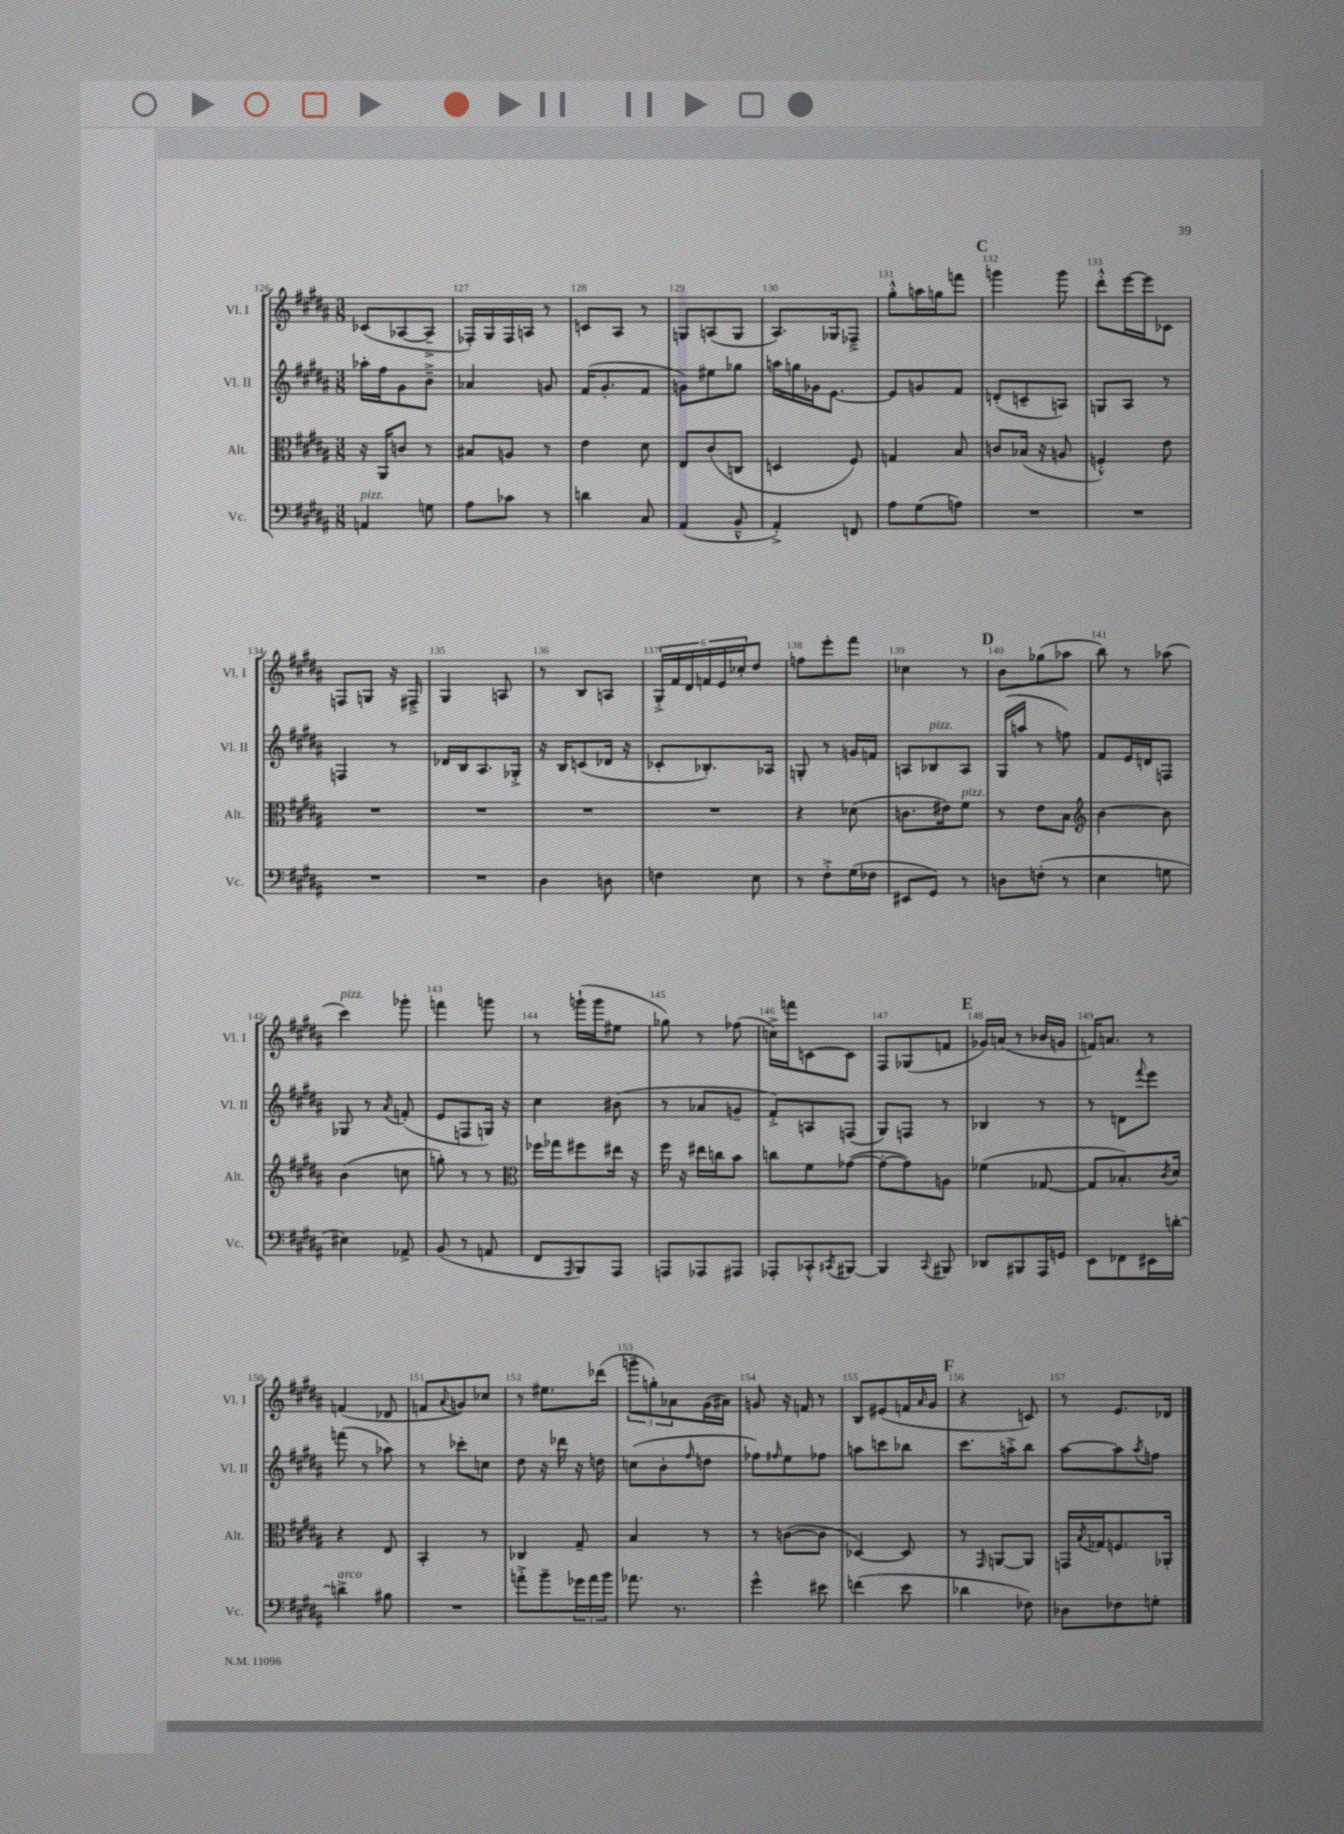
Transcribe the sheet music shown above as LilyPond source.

<<
\new StaffGroup <<
\new Staff = "s0" \with { instrumentName = "Vl. I" shortInstrumentName = "Vl. I" } {
    \clef treble \key b \major \numericTimeSignature \time 3/8
    ces'8( aes8~ aes8---> |
    fes16-.) gis16 fes16 a16 r8 |
    c'8 ais8 r8 |
    g8 a8( g8 |
    ais8.) ges16 fes8---> |
    gis''8-.-^ a''16 g''16 f'''8 |
    \mark \markup { \bold "C" } g'''4 g'''8 |
    dis'''8-.-^ e'''16~ e'''16 ces'8 |
    f8 g8 r16 fis16---> |
    gis4 a8 |
    r8 b8 a8 |
    \tuplet 6/4 { gis16-.-> fis'16 dis'16 f'16 e'16 ces''16-. } dis''8 |
    f''8 e'''8-. fis'''8 |
    ces''4 r8 |
    \mark \markup { \bold "D" } b'8 ges''8( aes''8 |
    b''8) r8 aes''8( |
    cis'''4^\markup { \italic "pizz." }) ges'''8-. |
    f'''4 g'''8 |
    r8 g'''16-!( g'''16 eis''8 |
    ges''8) r8 fes''8( |
    c''16->) f'''16 c'8~ c'8 |
    fis8 ges8( f'8 |
    \mark \markup { \bold "E" } ges'16) a'16( r8 bes'16 g'16 |
    f'16) a'8. r8 |
    f'4( des'8 |
    f'8 \appoggiatura { ais'8 } g'8) ces''8 |
    r8 eis''8. des'''16( |
    \tuplet 3/2 { g'''8-- g''8-.) aes'8 } gis'16( ais'16) |
    g'8 r16 f'16 r8 |
    b8 eis'8( f'16 \grace { ais'16 } gis'16 |
    \mark \markup { \bold "F" } r4 c'8) |
    r8 e'8. des'16 \bar "|." |
}
\new Staff = "s1" \with { instrumentName = "Vl. II" shortInstrumentName = "Vl. II" } {
    \clef treble \key b \major \numericTimeSignature \time 3/8
    aes''16-. fis''16 gis'8 b'8---> |
    aes'4 g'8 |
    fis'16( gis'8.-. fis'8 |
    g'8) eis''8 ges''8 |
    a''16 g''16 ges'16 e'8.~ |
    e'8 g'8 fis'8 |
    \mark \markup { \bold "C" } d'8-.( c'8-- a8) |
    g8 ais8 r8 |
    f4 r8 |
    des'16 b16 ais8. ges16-.-> |
    r16 b16 c'8( des'16 r16 |
    ces'8-. bes8.-.) aes16 |
    g8-. r8 g'16 f'16 |
    a8 bes8^\markup { \italic "pizz." } a8 |
    \mark \markup { \bold "D" } gis16( a''16 r8 f''8) |
    fis'8 e'16 d'16 f8 |
    ges8 r8 \acciaccatura { ais'8 } f'8-.( |
    e'8 f8 g16) r16 |
    cis''4 bis'8( |
    r8 aes'8 g'8-- |
    fis'8-.->) a8 f8( |
    gis8) f8 r8 |
    \mark \markup { \bold "E" } bes4 r8 |
    r8 d'8 \appoggiatura { fis'''8 } e'''8 |
    f'''8( r8 aes''8) |
    r8 ces'''8-. c''8 |
    dis''8 r16 des'''16 r16 d''16 |
    c''8( b'8-. \grace { fis''16 } d''8 |
    fes''8) \grace { fis''16 } e''8 fes''8 |
    a''8 c'''8 bes''8 |
    \mark \markup { \bold "F" } cis'''8. a''16-.-> b''8 |
    ais''8~ ais''8 \acciaccatura { ais''8 } f''8 \bar "|." |
}
\new Staff = "s2" \with { instrumentName = "Alt." shortInstrumentName = "Alt." } {
    \clef alto \key b \major \numericTimeSignature \time 3/8
    r16 ais,16 c'8 r8 |
    bis8 a8 r8 |
    e'4 dis'8 |
    e8 cis'8( c8 |
    d4 fis8) |
    g4 b8 |
    \mark \markup { \bold "C" } c'8 bes16( r16 a8 |
    f4-.-^) e'8 |
    R4. |
    R4. |
    R4. |
    R4. |
    r4 des'8( |
    c'8. eis'16) fis'8^\markup { \italic "pizz." } |
    \mark \markup { \bold "D" } r8 e'8 b8 |
    \clef treble b'4~ b'8 |
    b'4( c''8 |
    g''8-.) r8 r8 |
    \clef alto fes''16 ges''16 fis''8 eis''16 r16 |
    fis''16 r16 eis''16 c''16 b'8 |
    c''8 fis'8 ges'8~( |
    ges'8~-. ges'8) a8 |
    \mark \markup { \bold "E" } fes'4( ges8~ |
    ges8 bes8.-.) \acciaccatura { cis'8 } dis'16 |
    r4 e8 |
    b,4-. r8 |
    ces4 gis8-- |
    b4 r8 |
    r8 c'8~( c'8 |
    des4~) des8 |
    \mark \markup { \bold "F" } r8 \grace { gis,16 } a,8~ a,8 |
    g,16 \acciaccatura { b8 } ges16 f8. aes,16-. \bar "|." |
}
\new Staff = "s3" \with { instrumentName = "Vc." shortInstrumentName = "Vc." } {
    \clef bass \key b \major \numericTimeSignature \time 3/8
    a,4^\markup { \italic "pizz." } g8 |
    ais8 ces'8 r8 |
    d'4 cis8 |
    ais,4( b,8---^ |
    ais,4-.->) f,8 |
    ais8 gis8( a8) |
    \mark \markup { \bold "C" } R4. |
    R4. |
    R4. |
    R4. |
    dis4 d8 |
    f4 e8 |
    r8 fis8-.-> gis16( fes16 |
    eis,8 gis,8) r8 |
    \mark \markup { \bold "D" } d8 f8-.( r8 |
    e4 g8 |
    eis4) aes,8-> |
    b,8( r8 a,8 |
    fis,8 \grace { ais,,16 } b,,8) ais,,8 |
    a,,8 aes,,8 ais,,8 |
    aes,,8-. ces,8-.-^ \acciaccatura { cis,8 } bis,,8~ |
    bis,,4 \appoggiatura { cis,8 } bis,,8 |
    \mark \markup { \bold "E" } des,8 bis,,8 ais,,16 g,16 |
    e,8 fes,8 eis,16 d'16~-. |
    d'4->^\markup { \italic "arco" } bis8 |
    R4. |
    a'8-.-> b'8-- \tuplet 3/2 { ges'16 a'16 b'16 } |
    aes'8. r8. |
    gis'4-^ eis'8 |
    f'4( e'8 |
    \mark \markup { \bold "F" } des'4 fes8) |
    des8 fes8 g8-. \bar "|." |
}
>>
>>
\layout { \context { \Score currentBarNumber = #126 \override BarNumber.break-visibility = ##(#f #t #t) barNumberVisibility = #all-bar-numbers-visible } }
